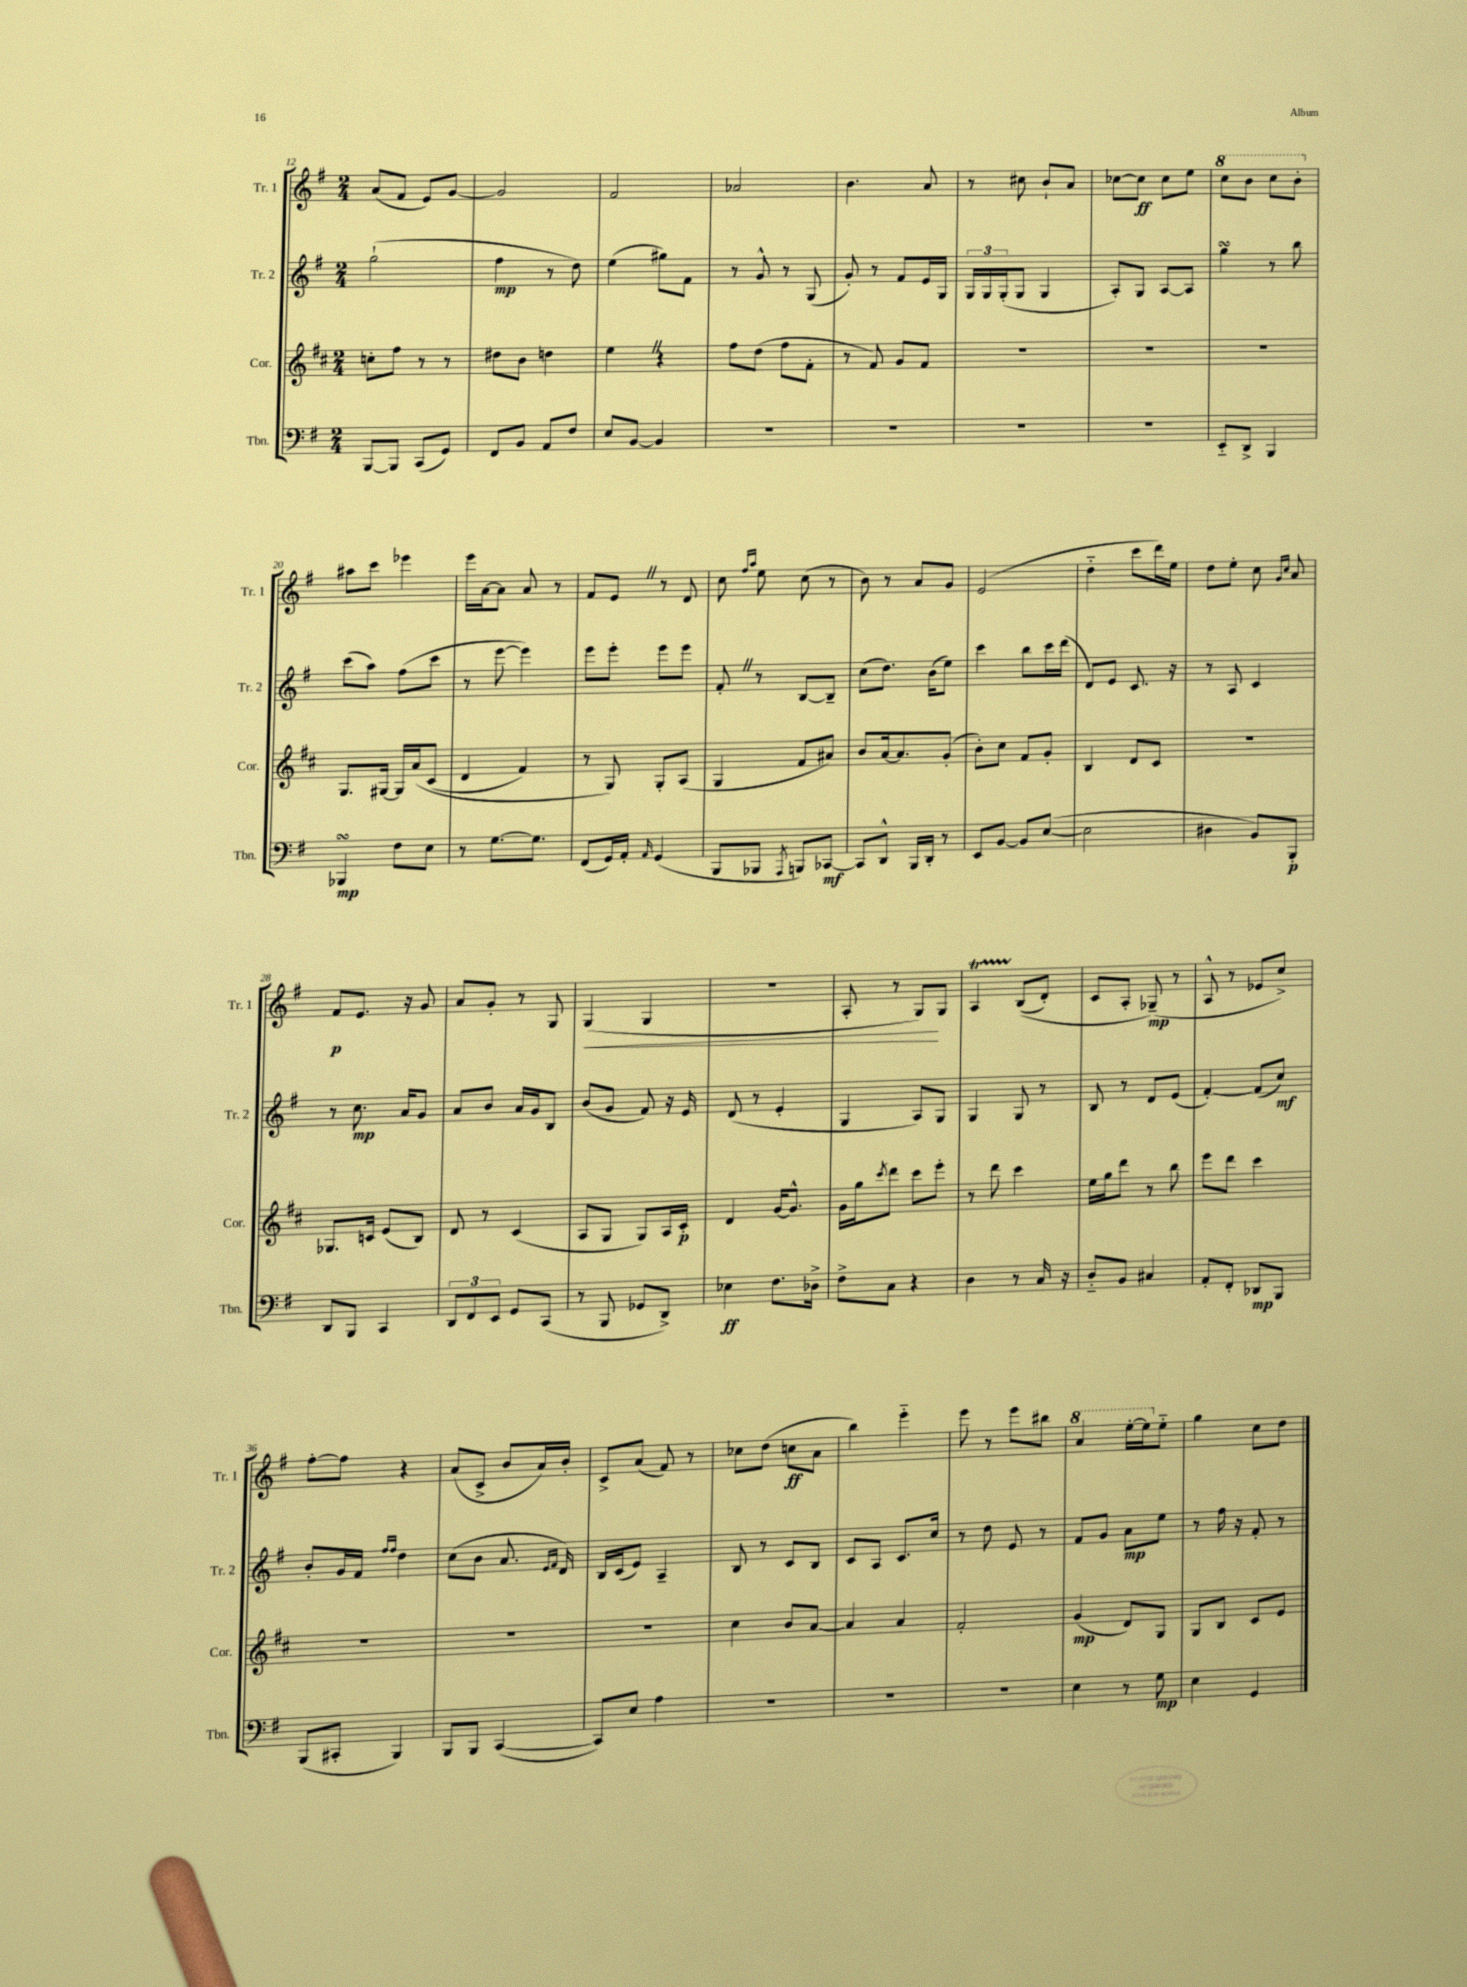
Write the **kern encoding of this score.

**kern	**dynam	**kern	**dynam	**kern	**dynam	**kern	**dynam
*part4	*part4	*part3	*part3	*part2	*part2	*part1	*part1
*staff4	*staff4	*staff3	*staff3	*staff2	*staff2	*staff1	*staff1
*I"Tbn.	*	*I"Cor.	*	*I"Tr. 2	*	*I"Tr. 1	*
*I'Tbn.	*	*I'Cor.	*	*I'Tr. 2	*	*I'Tr. 1	*
*clefF4	*	*clefG2	*	*clefG2	*	*clefG2	*
*k[f#]	*	*k[f#c#]	*	*k[f#]	*	*k[f#]	*
*M2/4	*	*M2/4	*	*M2/4	*	*M2/4	*
=12	=12	=12	=12	=12	=12	=12	=12
[8BBB/L	.	8ccn'\L	.	(2gg`\	.	(8a/L	.
8BBB/J]	.	8ff#\J	.	.	.	8f#/J	.
(8CC/L	.	8r	.	.	.	8e/L)	.
8GG/J)	.	8r	.	.	.	[8g/J	.
=13	=13	=13	=13	=13	=13	=13	=13
8FF#/L	.	8dd#X\L	.	4ff#\	mp	2g/]	.
8BB/J	.	8b\J	.	.	.	.	.
8AA/L	.	4ddn\	.	8r	.	.	.
8F#/J	.	.	.	8dd\)	.	.	.
=14	=14	=14	=14	=14	=14	=14	=14
8E/L	.	4eeZ\	.	(4ee\	.	2f#/	.
[8BB/J	.	.	.	.	.	.	.
4BB/]	.	4r	.	8gg#X\L)	.	.	.
.	.	.	.	8f#\J	.	.	.
=15	=15	=15	=15	=15	=15	=15	=15
2r	.	8ff#\L	.	8r	.	2a-X/	.
.	.	(8dd\J	.	8g^^/	.	.	.
.	.	8ff#\L	.	8r	.	.	.
.	.	8f#'\J	.	(8G/	.	.	.
=16	=16	=16	=16	=16	=16	=16	=16
2r	.	8r	.	8g'/)	.	4.b\	.
.	.	8f#/)	.	8r	.	.	.
.	.	8g/L	.	8f#/L	.	.	.
.	.	8f#/J	.	16e/L	.	8a/	.
.	.	.	.	16G/JJ	.	.	.
=17	=17	=17	=17	=17	=17	=17	=17
2r	.	2r	.	24G/LL	.	8r	.
.	.	.	.	24G/	.	.	.
.	.	.	.	(24G'/J	.	.	.
.	.	.	.	8G/J	.	8cc#X\	.
.	.	.	.	4G/	.	8b`/L	.
.	.	.	.	.	.	8a/J	.
=18	=18	=18	=18	=18	=18	=18	=18
2r	.	2r	.	8A'/L)	.	[8cc-X\L	.
.	.	.	.	8G/J	.	8cc-\J]	ff
.	.	.	.	[8A/L	.	8cc-\L	.
.	.	.	.	8A/J]	.	8ee\J	.
=19	=19	=19	=19	=19	=19	=19	=19
*	*	*	*	*	*	*8va	*
8EE/L	.	2r	.	4ggsSSs\	.	8ccc\L	.
8DD^/J	.	.	.	.	.	8bb\J	.
4BBB/	.	.	.	8r	.	8ccc\L	.
.	.	.	.	8bb\	.	8bb'\J	.
!!LO:LB:g=z
=20	=20	=20	=20	=20	=20	=20	=20
*	*	*	*	*	*	*X8va	*
4BBB-XsSSs/	mp	8.G/L	.	(8ccc\L	.	8aa#X\L	.
.	.	.	.	8aa\J)	.	8ccc\J	.
.	.	[16G#X/Jk	.	.	.	.	.
8F#\L	.	16G#/LL]	.	(8ff#\L	.	4eee-X\	.
.	.	(16a/J	.	.	.	.	.
8E\J	.	(8c#/J	.	8ccc\J	.	.	.
=21	=21	=21	=21	=21	=21	=21	=21
8r	.	4d/	.	8r	.	16eee\LL	.
.	.	.	.	.	.	[16a\J	.
[8.G\L	.	.	.	[8eee\	.	8a\J]	.
.	.	4f#/)	.	4eee\])	.	8a/	.
8.G\J]	.	.	.	.	.	.	.
.	.	.	.	.	.	8r	.
=22	=22	=22	=22	=22	=22	=22	=22
(8FF#/L	.	8r	.	8eee\L	.	8f#/L	.
16GG/L)	.	8G/)	.	8eee'\J	.	8eZ/J	.
16AA'/JJ	.	.	.	.	.	.	.
16qqAA/	.	.	.	.	.	.	.
(4GG/	.	8G'/L	.	8eee\L	.	8r	.
.	.	(8A/J	.	8eee\J	.	8d/	.
=23	=23	=23	=23	=23	=23	=23	=23
8BBB/L	.	4G/	.	8f#'Z/	.	8cc\	.
.	.	.	.	.	.	16qqff#/LL	.
.	.	.	.	.	.	16qqaa/JJ	.
8BBB-X/J	.	.	.	8r	.	8ee\	.
8qAAA/	.	.	.	.	.	.	.
8BBBn/L)	.	8f#/L	.	[8B/L	.	(8cc\	.
[8CC-X/J	mf	8a#X/J)	.	8B~/J]	.	8r	.
=24	=24	=24	=24	=24	=24	=24	=24
8CC-/L]	.	8b/L	.	(8cc\L	.	8b\)	.
8DD^^/J	.	[16a/k	.	8.dd\J)	.	8r	.
.	.	8.a/]	.	.	.	.	.
16BBB/LL	.	.	.	.	.	8a/L	.
16DD'/JJ	.	.	.	(16b\KL	.	.	.
8r	.	(8g'/J	.	8ee\J)	.	8g/J	.
=25	=25	=25	=25	=25	=25	=25	=25
8EE/L	.	8b'\L)	.	4ccc\	.	(2e/	.
[8BB/J	.	8cc#\J	.	.	.	.	.
8BB/L]	.	8f#/L	.	8bb\L	.	.	.
([8E/J	.	8g'/J	.	16ccc\L	.	.	.
.	.	.	.	(16ddd\JJ	.	.	.
=26	=26	=26	=26	=26	=26	=26	=26
2E\]	.	4B/	.	8d/L)	.	4dd\	.
.	.	.	.	8e/J	.	.	.
.	.	8d/L	.	8.c/	.	8ccc\L	.
.	.	8c#/J	.	.	.	16ddd\L)	.
.	.	.	.	16r	.	16ee\JJ	.
=27	=27	=27	=27	=27	=27	=27	=27
4D#X\	.	2r	.	8r	.	8dd\L	.
.	.	.	.	8A/	.	8ee'\J	.
8BB/L)	.	.	.	4c/	.	8cc\	.
.	.	.	.	.	.	16qqg/LL	.
.	.	.	.	.	.	16qqcc/JJ	.
8BBB'/J	p	.	.	.	.	8a/	.
!!LO:LB:g=z
=28	=28	=28	=28	=28	=28	=28	=28
8DD/L	.	8.G-X/L	.	8r	.	8f#/L	p
8BBB/J	.	.	.	8.cc\	mp	8.e/J	.
.	.	16cn/Jk	.	.	.	.	.
4CC/	.	(8e/L	.	.	.	.	.
.	.	.	.	16a/KL	.	16r	.
.	.	8B/J)	.	8g/J	.	8g/	.
=29	=29	=29	=29	=29	=29	=29	=29
12DD/L	.	8d/	.	8a/L	.	8a/L	.
12FF#/	.	.	.	.	.	.	.
.	.	8r	.	8b/J	.	8g'/J	.
12EE/J	.	.	.	.	.	.	.
8GG/L	.	(4c#/	.	16a/LL	.	8r	.
.	.	.	.	16g/J	.	.	.
(8CC/J	.	.	.	8B/J	.	8G/	.
=30	=30	=30	=30	=30	=30	=30	=30
!	!	!	!	!	!	!	!LO:HP:b
8r	.	8A/L	.	(8b/L	.	(4G/	<
8BBB/	.	8G/J	.	8g/J	.	.	.
8GG-X/L	.	8G/L)	.	8f#/)	.	4G/	.
8DD^/J)	.	16A/L	.	16r	.	.	.
.	.	16c#'/JJ	p	16e/	.	.	.
=31	=31	=31	=31	=31	=31	=31	=31
4E-X\	ff	4d/	.	(8d/	.	2r	.
.	.	.	.	8r	.	.	.
8.F#\L	.	[16g/KL	.	4e'/	.	.	.
.	.	8.g^^/J]	.	.	.	.	.
16D-X^\Jk	.	.	.	.	.	.	.
=32	=32	=32	=32	=32	=32	=32	=32
8F#^\L	.	16g\LL	.	4G/	.	8A'/	.
.	.	16gg\J	.	.	.	.	.
.	.	8qccc#/	.	.	.	.	.
8C\J	.	8ddd\J	.	.	.	8r	.
4r	.	8ccc#\L	.	8A/L)	.	8G/L)	.
.	.	8eee'\J	.	8G/J	.	8G/J	[
=33	=33	=33	=33	=33	=33	=33	=33
4D\	.	8r	.	4G/	.	4AT/	.
.	.	8ddd\	.	.	.	.	.
8r	.	4ccc#\	.	8G/	.	((8B/L	.
16C/	.	.	.	8r	.	8d'/J)	.
16r	.	.	.	.	.	.	.
=34	=34	=34	=34	=34	=34	=34	=34
8D/L	.	16ee\LL	.	8B/	.	8c/L	.
.	.	16gg\J	.	.	.	.	.
8BB/J	.	8ddd\J	.	8r	.	8A'/J	.
4C#X/	.	8r	.	8d/L	.	(8G-X~/)	mp
.	.	8bb\	.	(8e/J	.	8r	.
=35	=35	=35	=35	=35	=35	=35	=35
8AA'/L	.	8eee\L	.	[4f#'/)	.	8A^^/	.
8FF#'/J	.	8ddd\J	.	.	.	8r	.
8DD-X/L	mp	4ccc#\	.	(8f#/L]	.	8e-X/L	.
8BBB/J	.	.	.	8cc/J)	mf	8cc^/J)	.
!!LO:LB:g=z
=36	=36	=36	=36	=36	=36	=36	=36
(8BBB/L	.	2r	.	8b'/L	.	[8ff#'\L	.
8CC#X'/J	.	.	.	16g/L	.	8ff#\J]	.
.	.	.	.	16f#/JJ	.	.	.
.	.	.	.	16qqff#/LL	.	.	.
.	.	.	.	16qqff#/JJ	.	.	.
4BBB/)	.	.	.	4dd\	.	4r	.
=37	=37	=37	=37	=37	=37	=37	=37
8BBB/L	.	2r	.	(8cc\L	.	(8a/L	.
8BBB/J	.	.	.	8b\J	.	8c^/J	.
([4CC/	.	.	.	8.a/	.	8b/L	.
.	.	.	.	.	.	16a/L)	.
.	.	.	.	16qqe/LL	.	.	.
.	.	.	.	16qqf#/JJ	.	.	.
.	.	.	.	16d/)	.	16b'/JJ	.
=38	=38	=38	=38	=38	=38	=38	=38
8CC/L])	.	2r	.	16B/LL	.	8c^/L	.
.	.	.	.	(16c/J	.	.	.
8E/J	.	.	.	8e/J)	.	(8a/J	.
4A\	.	.	.	4A~/	.	8f#/)	.
.	.	.	.	.	.	8r	.
=39	=39	=39	=39	=39	=39	=39	=39
2r	.	4cc#\	.	8B/	.	8cc-X\L	.
.	.	.	.	8r	.	(8dd\J	.
.	.	8b/L	.	8c/L	.	8ccn\L	ff
.	.	[8a/J	.	8B/J	.	8a\J	.
=40	=40	=40	=40	=40	=40	=40	=40
2r	.	4a/]	.	8c/L	.	4bb\)	.
.	.	.	.	8A/J	.	.	.
.	.	4a/	.	8.c/L	.	4eee\	.
.	.	.	.	16cc/Jk	.	.	.
=41	=41	=41	=41	=41	=41	=41	=41
2r	.	2f#'/	.	8r	.	8eee\	.
.	.	.	.	8dd\	.	8r	.
.	.	.	.	8e/	.	8eee\L	.
.	.	.	.	8r	.	8bb#X\J	.
=42	=42	=42	=42	=42	=42	=42	=42
*	*	*	*	*	*	*8va	*
4E\	.	(4g/	mp	8f#/L	.	4aa/	.
.	.	.	.	8g/J	.	.	.
8r	.	8d/L)	.	8a\L	mp	[16eee'\LL	.
.	.	.	.	.	.	16eee\J]	.
*	*	*	*	*	*	*X8va	*
8G\	mp	8G/J	.	8ee\J	.	8ee\J	.
=43	=43	=43	=43	=43	=43	=43	=43
4E\	.	8G/L	.	8r	.	4gg\	.
.	.	8B/J	.	16ff#\	.	.	.
.	.	.	.	16r	.	.	.
4GG/	.	8c#/L	.	8f#'/	.	8cc\L	.
.	.	8e/J	.	8r	.	8dd\J	.
==	==	==	==	==	==	==	==
*-	*-	*-	*-	*-	*-	*-	*-
